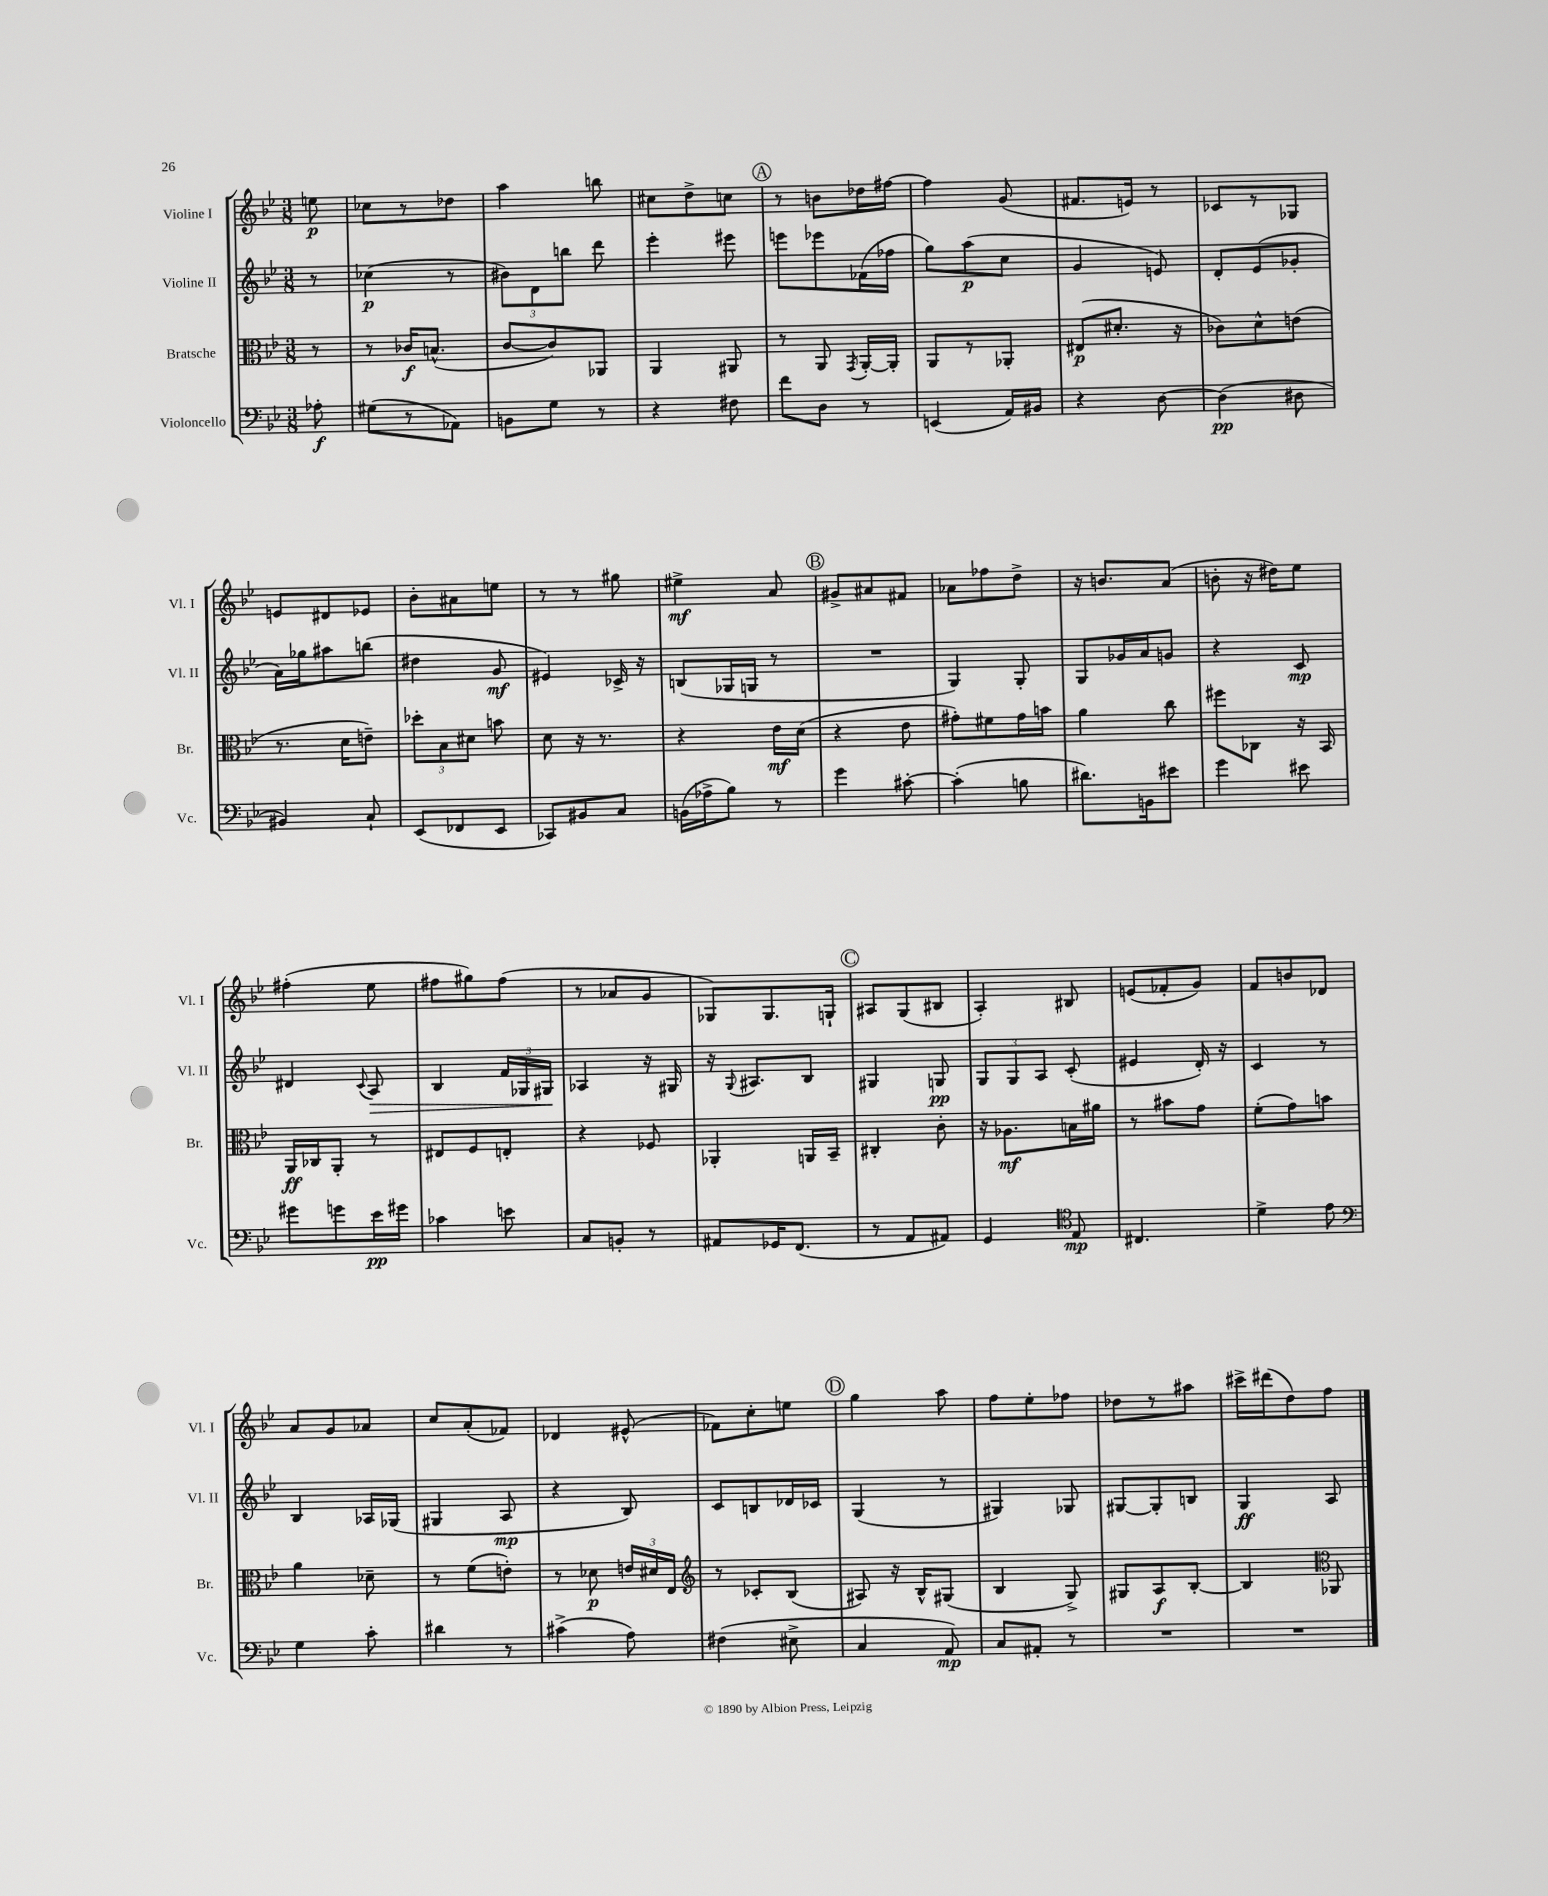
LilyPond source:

<<
\new StaffGroup <<
\new Staff = "s0" \with { instrumentName = "Violine I" shortInstrumentName = "Vl. I" } {
    \clef treble \key bes \major \numericTimeSignature \time 3/8 \partial 8
    \autoBeamOff e''8\p |
    ces''8[ r8 des''8] |
    a''4 b''8 |
    cis''8[ d''8-> c''8] |
    \mark \markup { \circle "A" } r8 b'8[ des''16 fis''16]~ |
    fis''4 g'8( |
    fis'8.[ e'16]) r8 |
    ces'8[ r8 ges8] |
    e'8[ dis'8 ees'8] |
    bes'8[-. ais'8 e''8] |
    r8 r8 gis''8 |
    eis''4->\mf a'8 |
    \mark \markup { \circle "B" } gis'8[-> ais'8 fis'8] |
    aes'8[ fes''8 d''8]-> |
    r16 b'8.[ a'8]( |
    b'8-. r16 dis''16[) ees''8] |
    fis''4-.( ees''8 |
    fis''8[ gis''8) fis''8]( |
    r8 aes'8[ g'8] |
    ges8[) ges8. g16]-! |
    \mark \markup { \circle "C" } ais8[ g8( bis8] |
    a4-.) bis8 |
    e'8[( fes'8-. g'8]) |
    f'8[ b'8 des'8] |
    a'8[ g'8 aes'8] |
    c''8[ a'8-.( fes'8]) |
    des'4 eis'8-^( |
    fes'8[) c''8-. e''8] |
    \mark \markup { \circle "D" } g''4 a''8 |
    f''8[ ees''8-. fes''8] |
    des''8[ r8 ais''8] |
    cis'''16[-> dis'''16( d''8) f''8] \bar "|." |
}
\new Staff = "s1" \with { instrumentName = "Violine II" shortInstrumentName = "Vl. II" } {
    \clef treble \key bes \major \numericTimeSignature \time 3/8 \partial 8
    \autoBeamOff r8 |
    ces''4\p( r8 |
    \tuplet 3/2 { bis'8[) d'8 b''8] } d'''8 |
    ees'''4-. eis'''8 |
    \mark \markup { \circle "A" } e'''8[ ees'''8 fes'16( fes''16] |
    g''8[) a''8\p( c''8] |
    g'4 e'8) |
    d'8[-. ees'8( ges'8]-. |
    a'16[) ges''16 ais''8 b''8]( |
    dis''4 g'8\mf |
    eis'4) ces'16-> r16 |
    b8[( ges16 g16] r8 |
    \mark \markup { \circle "B" } R4. |
    g4) g8-. |
    g8[ ges'16 a'16 g'8] |
    r4 c'8\mp |
    dis'4 \appoggiatura { c'8 } a8\> |
    bes4 \tuplet 3/2 { f'16[ ges16 gis16]\! } |
    aes4 r16 gis16 |
    r16 \appoggiatura { g8 } ais8.[ bes8] |
    \mark \markup { \circle "C" } gis4 g8\pp |
    \tuplet 3/2 { g8[ g8 a8] } c'8-.( |
    eis'4 d'16-.) r16 |
    c'4 r8 |
    bes4 aes16[ ges16]( |
    gis4 a8\mp |
    r4 bes8) |
    c'8[ b8 des'16 ces'16] |
    \mark \markup { \circle "D" } g4( r8 |
    gis4) ges8 |
    gis8[~ gis8-. b8] |
    g4\ff a8 \bar "|." |
}
\new Staff = "s2" \with { instrumentName = "Bratsche" shortInstrumentName = "Br." } {
    \clef alto \key bes \major \numericTimeSignature \time 3/8 \partial 8
    \autoBeamOff r8 |
    r8 ces'16[\f b8.]-^( |
    c'8[~ c'8) aes,8] |
    a,4 ais,8 |
    \mark \markup { \circle "A" } r8 a,8 \acciaccatura { g,8 } a,16[~-. a,16]-. |
    a,8[ r8 aes,8]-. |
    eis8[\p( dis'8.]-. r16 |
    ces'8[) d'8-^ e'8]( |
    r8. d'16[ e'8]--) |
    \tuplet 3/2 { des''8[-. bes8 dis'8] } b'8 |
    d'8 r16 r8. |
    r4 ees'16[\mf d'16]( |
    \mark \markup { \circle "B" } r4 ees'8 |
    gis'8[-.) fis'8 gis'16 b'16] |
    a'4 c''8 |
    fis''8[ ces8] r16 bes,16 |
    a,16[\ff ces16 a,8]-. r8 |
    eis8[ f8 e8]-. |
    r4 fes8 |
    aes,4-. a,16[ bes,16]-- |
    \mark \markup { \circle "C" } cis4-. c'8-. |
    r16 aes8.[\mf b16 ais'16] |
    r8 bis'8[ g'8] |
    f'8[-.( g'8) b'8] |
    a'4 des'8-- |
    r8 f'8[( e'8]-.) |
    r8 des'8\p \tuplet 3/2 { e'16[ dis'16 ees16] } |
    \clef treble r8 ces'8[-. bes8]( |
    \mark \markup { \circle "D" } ais8) r16 bes16[-^ gis8]( |
    bes4 g8->) |
    gis8[ a8\f bes8]~-. |
    bes4 \clef alto aes,8 \bar "|." |
}
\new Staff = "s3" \with { instrumentName = "Violoncello" shortInstrumentName = "Vc." } {
    \clef bass \key bes \major \numericTimeSignature \time 3/8 \partial 8
    \autoBeamOff aes8-.\f |
    gis8[( r8 aes,8]) |
    b,8[ g8] r8 |
    r4 fis8 |
    \mark \markup { \circle "A" } f'8[ d8] r8 |
    e,4( a,16[) bis,16] |
    r4 d8~ |
    d4\pp( dis8 |
    bis,4) c8-! |
    ees,8[( fes,8 ees,8] |
    ces,8[) bis,8 c8] |
    b,16[( aes16-> bes8]) r8 |
    \mark \markup { \circle "B" } g'4 cis'8~-. |
    cis'4-.( b8 |
    dis'8.[) b,16 eis'8] |
    g'4 eis'8 |
    gis'8[ g'8 ees'16\pp gis'16] |
    ces'4 e'8 |
    c8[ b,8]-. r8 |
    ais,8[ ges,16 f,8.]( |
    \mark \markup { \circle "C" } r8 a,8[ ais,8]) |
    g,4 \clef tenor ees8\mp |
    cis4. |
    d'4-> ees'8 |
    \clef bass g4 c'8-. |
    dis'4 r8 |
    cis'4->( a8) |
    fis4( eis8-> |
    \mark \markup { \circle "D" } c4 a,8\mp) |
    c8[ ais,8]-. r8 |
    R4. |
    R4. \bar "|." |
}
>>
>>
\layout { \context { \Score \remove "Bar_number_engraver" } }
